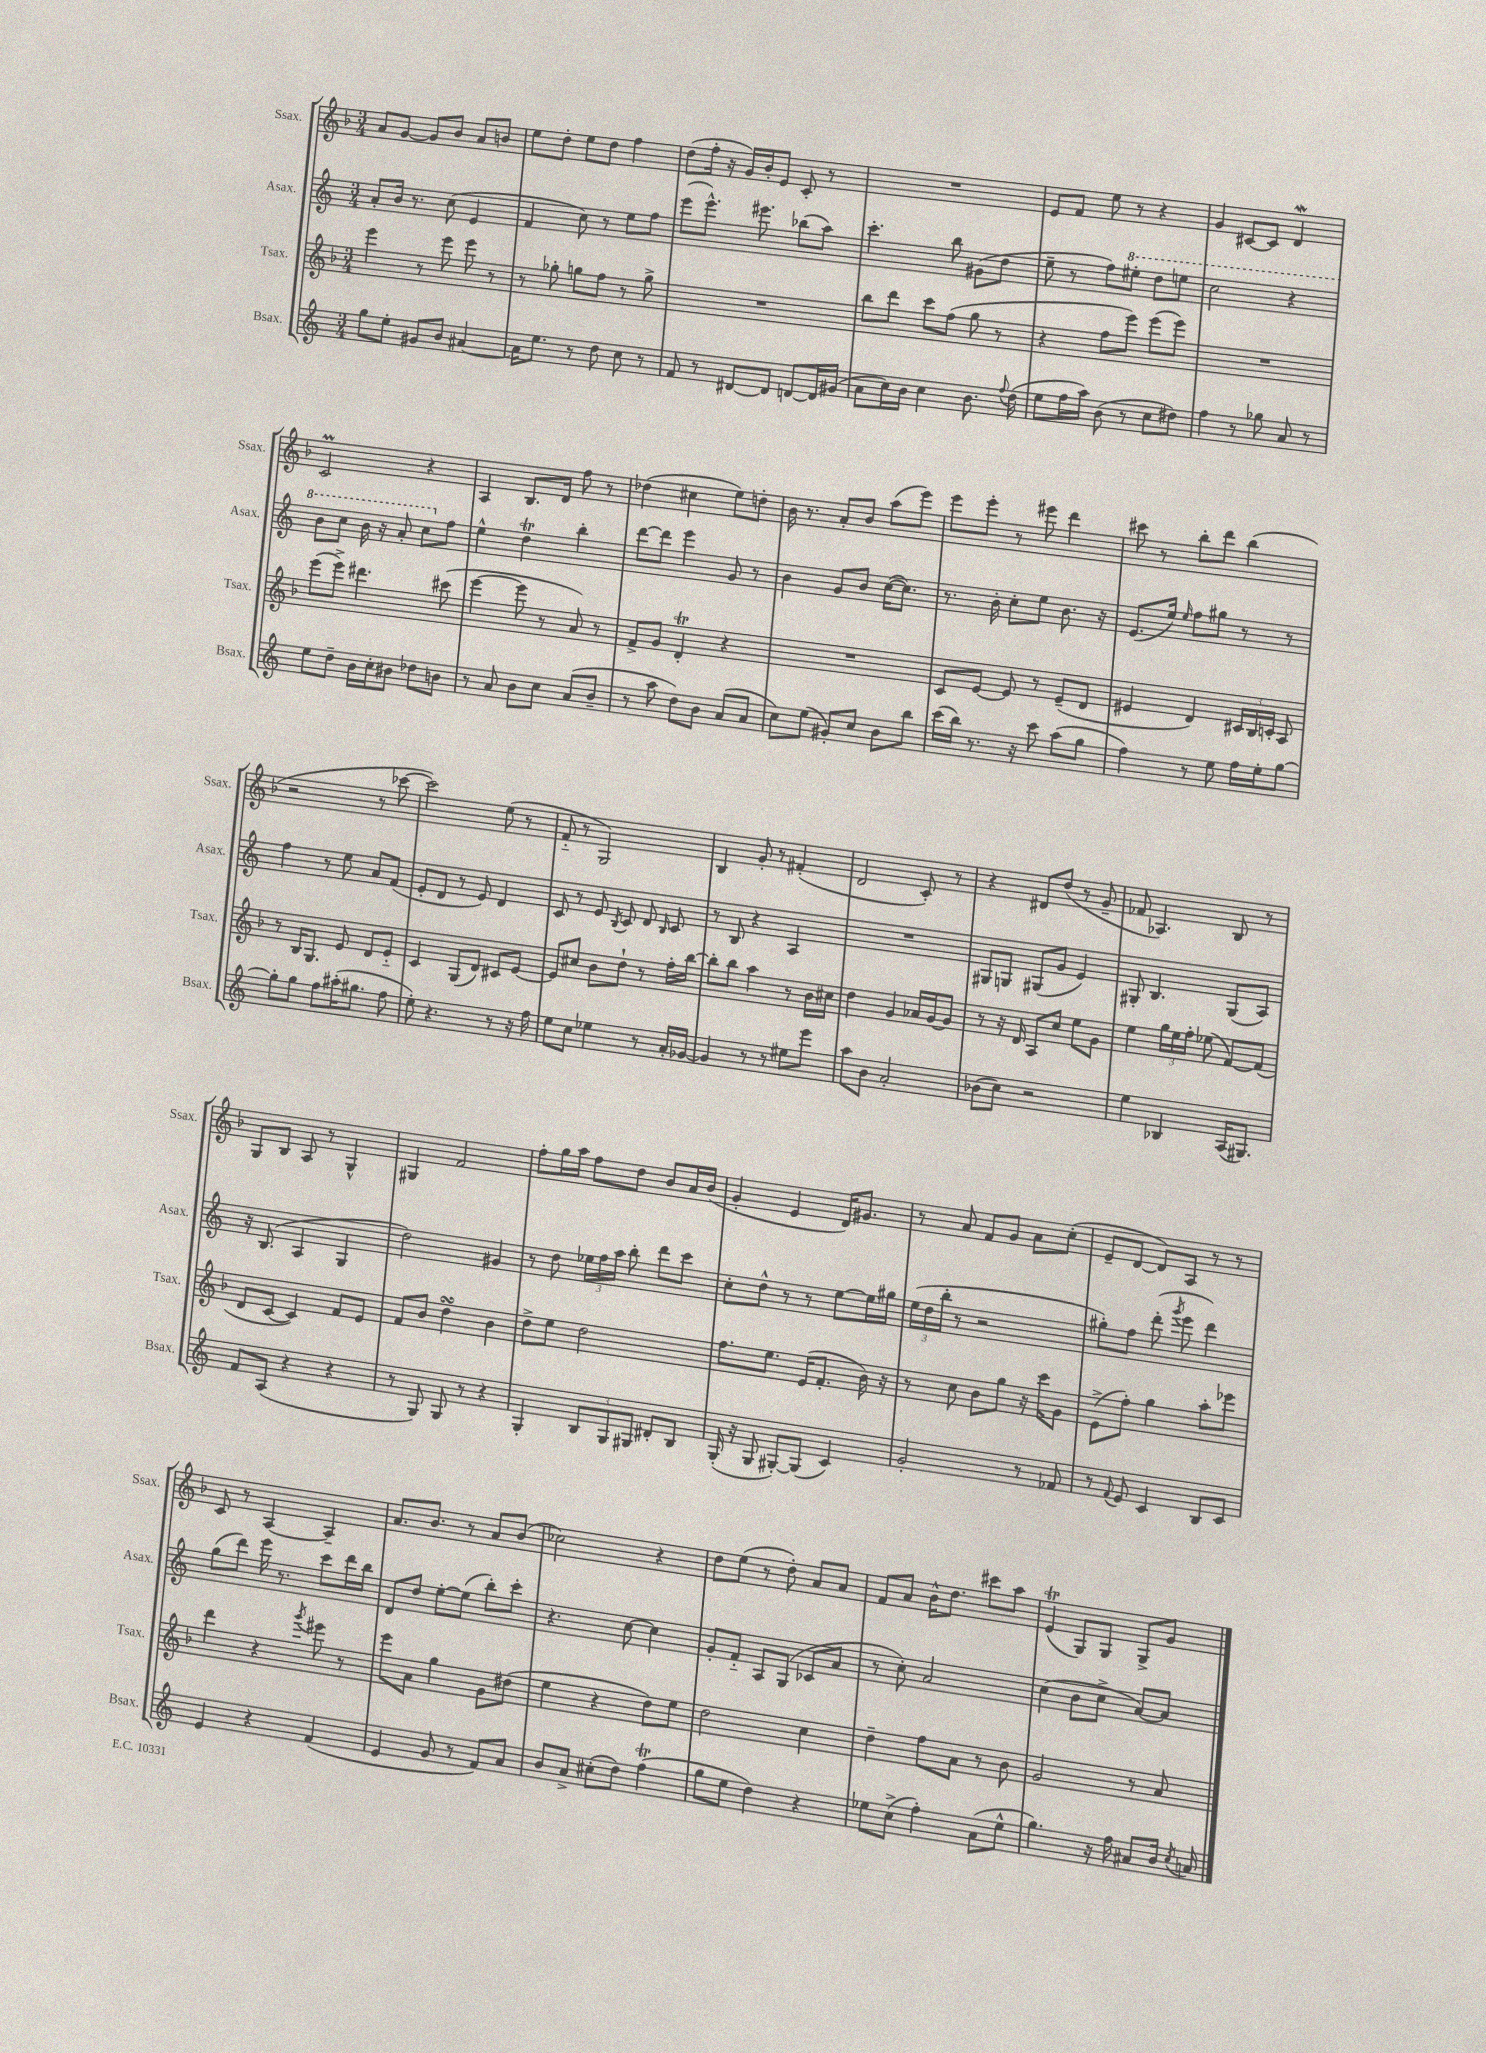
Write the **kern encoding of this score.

**kern	**kern	**kern	**kern
*part4	*part3	*part2	*part1
*staff4	*staff3	*staff2	*staff1
*I"Bsax.	*I"Tsax.	*I"Asax.	*I"Ssax.
*I'Bsax.	*I'Tsax.	*I'Asax.	*I'Ssax.
*clefG2	*clefG2	*clefG2	*clefG2
*k[]	*k[b-]	*k[]	*k[b-]
*M3/4	*M3/4	*M3/4	*M3/4
=12	=12	=12	=12
8gg\L	4eee\	8a'/L	8a/L
8ee'\J	.	16b/Jk	[8g/J
.	.	8.r	.
8g#X/L	8r	.	8g/L]
8b/J	8eee\	(8cc\	8b-/J
[4a#X/	8eee\	4e/	8a/L
.	8r	.	8bn/J
=13	=13	=13	=13
16a#\KL]	8r	4f/	8ee\L
8.ee\J	.	.	.
.	8gg-X'\	.	8dd'\J
8r	8ggn\L	8cc\)	8ee\L
8dd\	8ff\J	8r	8dd\J
8cc\	8r	8ee\L	4ff\
8r	8gg^\	8ff\J	.
=14	=14	=14	=14
8f/	2.r	(8eee\L	(8dd\L
8r	.	8.eee^^\J)	16ff'\Jk
.	.	.	16r
[8d#X/L	.	.	16g/LL)
.	.	8.eee#X\	16b-'/J
8d#/J]	.	.	8e/J
[8dn/L	.	(8bb-X\L	8c'/
16d/L]	.	8aa\J)	8r
(16g#X/JJ	.	.	.
=15	=15	=15	=15
8a\L	8bb-\L	4.ccc'\	2.r
16cc\L)	8ddd\J	.	.
16b\JJ	.	.	.
4cc\	8ccc\L	.	.
.	(8ff\J	8bb\	.
8.b\	8gg\	(8g#X\L	.
.	8r	8dd\J	.
8qqff/	.	.	.
(16dd\	.	.	.
=16	=16	=16	=16
8ee\L	4r	8ee~\	8e/L
16ff\L	.	8r	8f/J
16aa\JJ)	.	.	.
(8b\	8ff\L	8ff\L)	8ee\
*	*	*8va	*
8r	8eee\J)	8eee#X'\J	8r
8cc\L	(8eee\L	8ddd\L	4r
8dd#X\J)	8eee\J)	8eeen\J	.
=17	=17	=17	=17
4ff\	2.r	2ccc\	4g/
8r	.	.	[8c#X/L
8gg-X\	.	.	8c#/J]
8a/	.	4r	4dW/
8r	.	.	.
!!LO:LB:g=z
=18	=18	=18	=18
8ee\L	(8eee\L	8bb\L	2cM/
8dd~\J	8eee^\J)	8ccc\J	.
16b\LL	4.ddd#X\	16bb\	.
16cc'\J	.	16r	.
8b#X\J	.	8aa'/	.
8dd-X\L	.	8ccc\L	4r
*	*	*X8va	*
8bn\J	(8ccc#X\	8ff\J	.
=19	=19	=19	=19
8r	[4eee\	4ee^^\	4A/
8a/	.	.	.
8b\L	8eee\]	4ddT\	8.B-/L
8cc\J	8r	.	.
.	.	.	16d/Jk
(8a/L	8a/)	4bb'\	8ff\
8b~/J	8r	.	8r
=20	=20	=20	=20
8r	8f^/L	[8ddd\L	(4dd-X\
8aa\	8g/J	8ddd\J]	.
8dd\L)	4dT'/	4eee\	4cc#X\
8b\J	.	.	.
(8a/L	4r	8g/	8ee\L)
8a/J	.	8r	8ddn'\J
=21	=21	=21	=21
8cc\L)	2.r	4b\	16b-\
.	.	.	8.r
(8ee\J	.	.	.
8g#X'/L)	.	8g/L	8a'/L
8cc/J	.	8b/J	8b-/J
8b\L	.	([16cc\KL	(8aa\L
.	.	8.cc\J])	.
8bb\J	.	.	8eee\J)
=22	=22	=22	=22
(16ccc\LL	8c/L	8.r	8eee\L
16bb\JJ)	.	.	.
8.r	[8e/J	.	8eee'\J
.	.	16b'\	.
.	8e/]	8cc'\L	8r
16r	.	.	.
8ccc\	8r	8ee\J	8eee#X\
(8aa\L	(8e~/L	8.b\	4ddd\
8gg\J	8d/J	.	.
.	.	16r	.
=23	=23	=23	=23
4ff\)	4e#X/	(8.e/L	8ccc#X\
.	.	.	8r
.	.	16ee/Jk)	.
.	.	16qqee/	.
8r	4d/)	8ff\L	8bb-'\L
8ee\	.	8gg#X\J	8ddd\J
16ff\LL	24c#X/LL	8r	(4bb-\
.	24B-/	.	.
16ee'\J	.	.	.
.	24cn'/JJ	.	.
[8gg\J	8A/	8r	.
!!LO:LB:g=z
=24	=24	=24	=24
8gg'\L]	8r	4ff\	2r
8gg\J	16B-/KL	.	.
.	8.G/J	.	.
8ff\L	.	8r	.
(16aa#X'\K	8e/	8ee\	.
8.gg#X\J	.	.	.
.	8d/L	8a/L	8r
8ff\	8e/J	(8f/J	[8ccc-X\
=25	=25	=25	=25
8ee'\)	4c/	8e'/L	2ccc-\])
4.r	.	8d/J	.
.	(8G/L	8r	.
.	8d/J)	8e/)	.
8r	8c#X/L	4d/	(8ee\
16r	[8e/J	.	8r
16ff\	.	.	.
=26	=26	=26	=26
8ee\L	8e/L]	8c/	8f/
8cc\J	8cc#X/J	8r	8r
4ee-X\	8b-\L	8e/	2G/)
.	.	8qB/	.
.	8dd`\J	8c/	.
8r	8r	8d/	.
.	.	16qqB/	.
16a'/LL	16ff'\LL	8c/	.
[16g-X/JJ	[16bb-\JJ	.	.
=27	=27	=27	=27
4g-/]	8bb-'\L]	8r	4B-/
.	8bb-\J	8B/	.
8r	4aa\	4r	8g'/
8r	.	.	8r
8ee#X\L	8r	4A/	(4f#X'/
8eee\J	16b-\LL	.	.
.	16cc#X\JJ	.	.
=28	=28	=28	=28
8aa\L	4dd\	2.r	2d/
8b\J	.	.	.
2a'/	4g/	.	.
.	16a-X/LL	.	8c'/)
.	[16g/J	.	.
.	8g/J]	.	8r
=29	=29	=29	=29
(8b-X\L	8r	8G#X/L	4r
8cc\J)	16r	8Gn/J	.
.	16d/	.	.
2r	8A/L	(8G#X/L	8d#X/L
.	8cc/J	8g/J	(8dd/J
.	8ee\L	4e/)	8r
.	8g\J	.	8g~/
=30	=30	=30	=30
4ee\	4ee\	8G#X'/	8f-X/
.	.	4.B/	4.A-X/)
4B-X/	24gg\LL	.	.
.	24ee\	.	.
.	24ff'\JJ	.	.
.	(8ee-X\	.	.
(16A/KL	[8f/L)	(8G#/L	8B-/
8.G#X/J)	.	.	.
.	(8f/J]	8A/J)	8r
!!LO:LB:g=z
=31	=31	=31	=31
8f/L	8d/L	16r	8G/L
.	.	(8.B/	.
(8A/J	[8c/J	.	8B-/J
4r	4c/])	4A/	8A/
.	.	.	8r
4r	8f/L	4G/	4G^^/
.	8e/J	.	.
=32	=32	=32	=32
8r	8f/L	2dd\)	4G#X/
8G/)	8b-/J	.	.
8G/	4ddsSSS\	.	2f/
8r	.	.	.
4r	4b-\	4g#X/	.
=33	=33	=33	=33
4G'/	8dd^\L	8r	8ff'\L
.	8ee\J	8dd\	16gg\L
.	.	.	16aa\JJ
12B/L	2dd\	24ee-X\LL	8ff\L
.	.	24ff\	.
12G/	.	24aa\JJ	.
.	.	8bb'\	8dd\J
12G#X/J	.	.	.
8d#X'/L	.	8ddd\L	8b-/L
8B/J	.	8ccc\J	16a/L
.	.	.	(16b-/JJ
=34	=34	=34	=34
(16G'/	8.ff\L	8cc'\L	4g'/
16r	.	.	.
8G/	.	8dd^^\J	.
.	8.ee\J	.	.
[8G#X'/L)	.	8r	4e/
(8G#/J]	(16e/KL	8r	.
.	8.f'/J	.	.
4c/)	.	[8ee\L	16d/KL)
.	.	.	8.g#X/J
.	16b-\)	16ee\L]	.
.	16r	16gg#X\JJ	.
=35	=35	=35	=35
2g'/	8r	(24ee\LL	8r
.	.	24dd\	.
.	.	24bb'\JJ	.
.	8cc\	8r	8a/
.	8b-\L	2r	8f/L
.	8gg\J	.	8g/J
8r	16r	.	8a\L
.	16ccc\KL	.	.
8f-X/	8g\J	.	(8cc'\J
=36	=36	=36	=36
8r	(8e^\L	8gg#X'\L)	8e~/L
8qqf/	.	.	.
8e/	8ff'\J)	8ff\J	[8d/J
4c/	4gg\	(8ddd'\	8d/L])
.	.	8qggg/	.
.	.	8eee\	8A/J
8B/L	8aa'\L	4ddd\)	8r
8c/J	8eee-X\J	.	8r
!!LO:LB:g=z
=37	=37	=37	=37
4e/	4ddd\	(8gg\L	8c/
.	.	8ddd\J)	8r
4r	4r	16eee\	[4A/
.	.	8.r	.
.	8qggg/	.	.
(4f/	8eee#X\	8ccc\L	4A~/]
.	8r	16ddd\L	.
.	.	16bb\JJ	.
=38	=38	=38	=38
4e/	8eee\L	8d/L	8.a/L
.	8a\J	8dd/J	.
.	.	.	8.b-/J
8g/	4gg\	[8ee'\L	.
8r	.	(8ee\J]	8r
8f/L)	8g\L	8bb'\L)	8a/L
8a/J	(8dd#X\J	8ccc'\J	(8b-/J
=39	=39	=39	=39
8b/L	4ee\	4.r	2cc-X\)
8a^/J	.	.	.
(8cc#X'\L	4r	.	.
8dd\J)	.	[8cc\	.
(4ffT\	8dd\L)	4cc\]	4r
.	8ee\J	.	.
=40	=40	=40	=40
8gg\L	2dd\	8g'/L	8dd\L
8ee\J	.	8f/J	(8ee\J
4dd\)	.	8A/L	8r
.	.	(8G/J	8dd'\)
4r	4cc\	8c-X/L	8a/L
.	.	8a/J	8a/J
=41	=41	=41	=41
8ee-X\L	4dd~\	8r	8f/L
(8cc^\J	.	8cc'\)	8a/J
4ff'\)	8ff\L	2a/	16b-^^\KL
.	.	.	8.dd\J
.	8a\J	.	.
(8a\L	8r	.	8ccc#X\L
8ee-^^\J	8b-\	.	8aa\J
=42	=42	=42	=42
4.gg\)	2g/	(4cc\	(4et/
.	.	8b\L	8G/L)
16r	.	8cc^\J	8G/J
16ff\	.	.	.
8a#X/L	8r	[8a/L)	8G^/L
16b/Jk	8a/	8a/J]	8g/J
8qcc/	.	.	.
16an/	.	.	.
==	==	==	==
*-	*-	*-	*-
